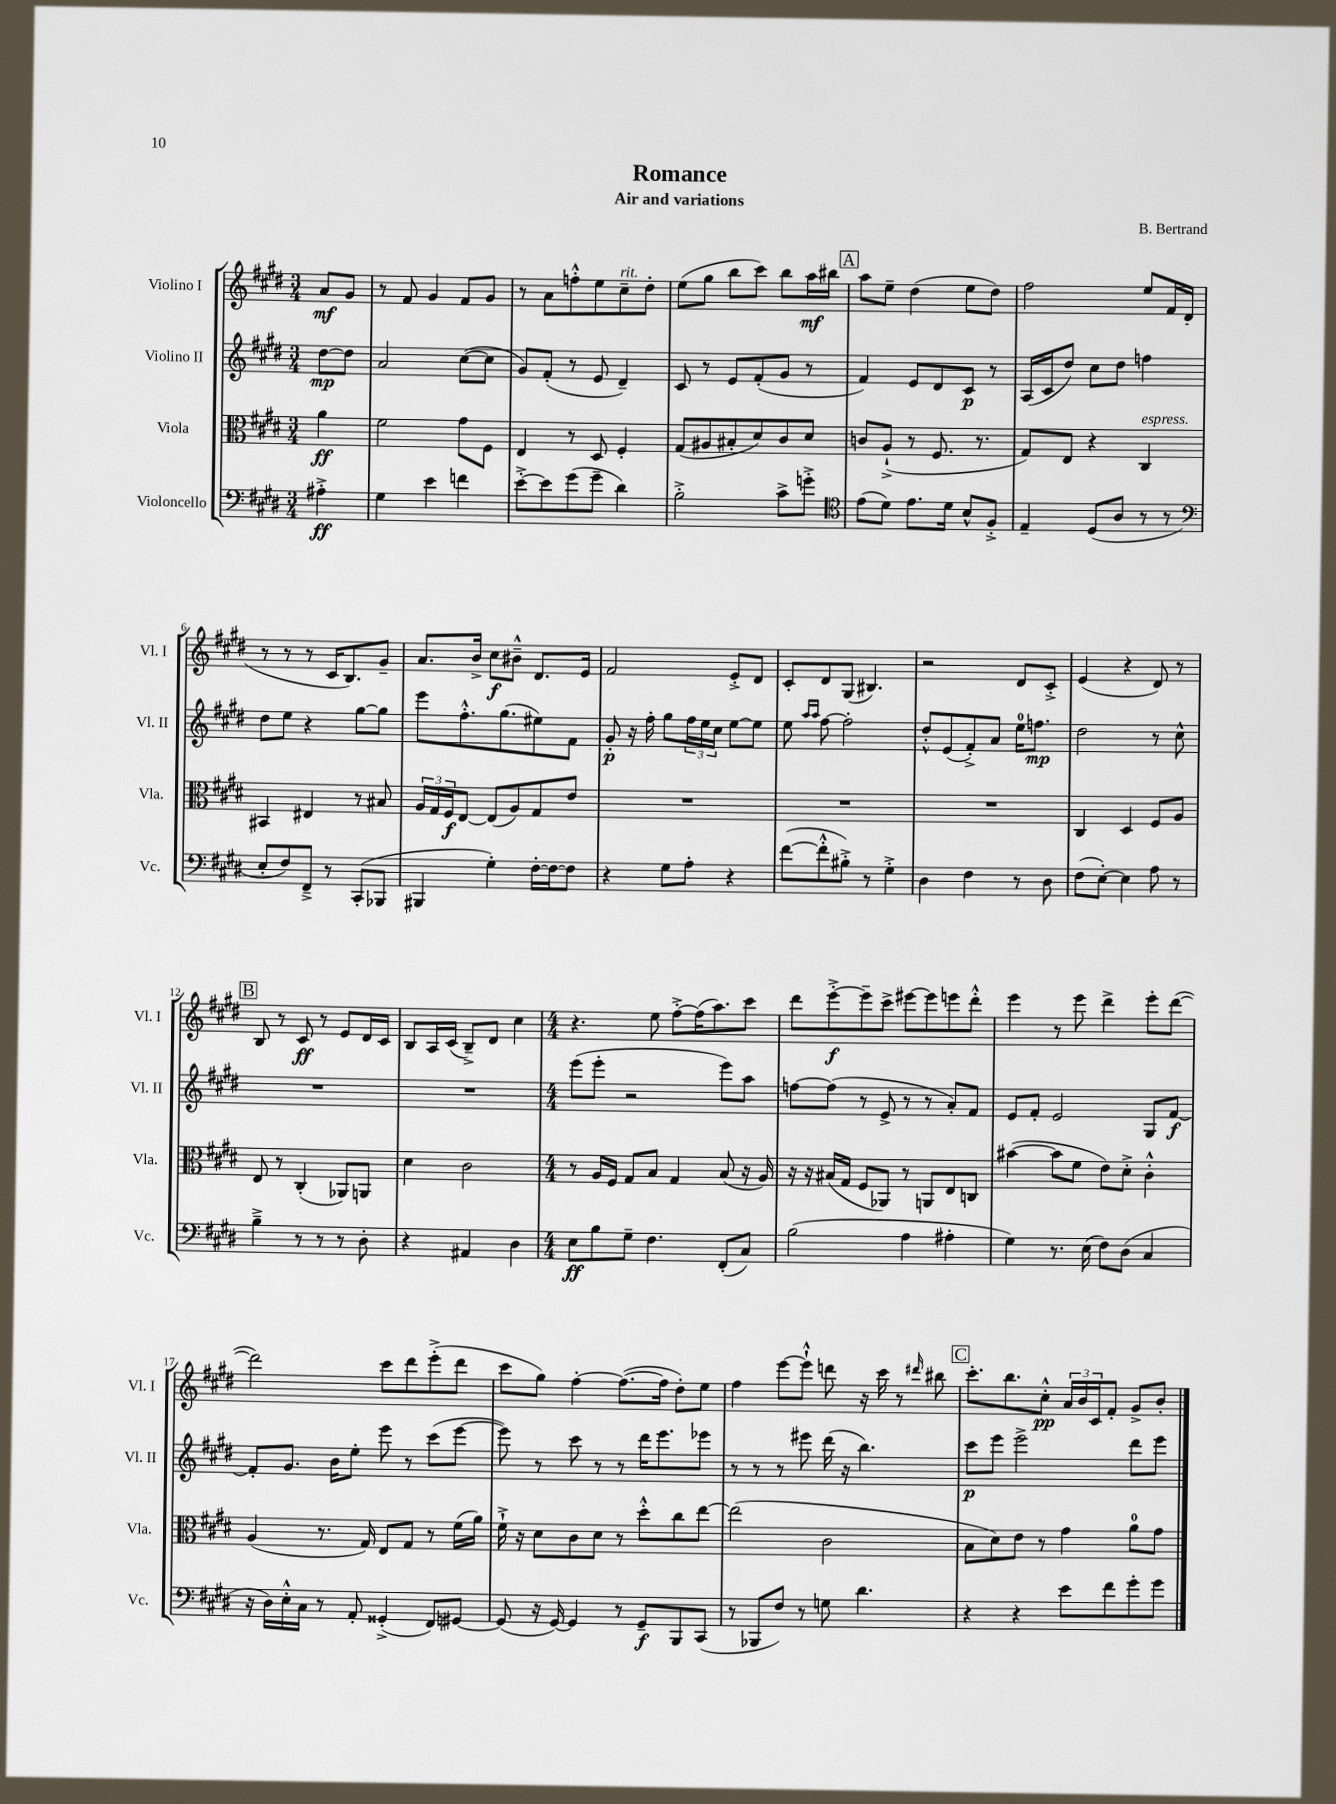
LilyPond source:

\header { title = "Romance" composer = "B. Bertrand" subtitle = "Air and variations" }
<<
\new StaffGroup <<
\new Staff = "s0" \with { instrumentName = "Violino I" shortInstrumentName = "Vl. I" } {
    \clef treble \key e \major \numericTimeSignature \time 3/4 \partial 4
    a'8\mf gis'8 |
    r8 fis'8 gis'4 fis'8 gis'8 |
    r8 a'8 f''8-.-^ e''8 cis''8--^\markup { \italic "rit." } dis''8-. |
    e''8( gis''8 b''8 cis'''8) b''8 a''16\mf bis''16 |
    \mark \markup { \box "A" } a''8 e''8-- dis''4( e''8 dis''8) |
    fis''2 e''8 fis'16 dis'16( |
    r8 r8 r8 cis'16 b8.) gis'8-- |
    a'8. b'16-> cis''8\f bis'8---^ dis'8. e'16 |
    fis'2 e'8-.-> dis'8 |
    cis'8-. dis'8 gis8( bis4.) |
    r2 dis'8 cis'8-.-> |
    e'4( r4 dis'8) r8 |
    \mark \markup { \box "B" } b8 r8 cis'8\ff r8 e'8 dis'16 cis'16 |
    b8 a16 cis'16( b8--->) dis'8 cis''4 |
    \numericTimeSignature \time 4/4 r4. e''8 fis''8~-.-> fis''16( a''8.) cis'''8 |
    dis'''8 e'''8~-.->\f e'''8-- cis'''8-> eis'''8~ eis'''8 e'''8 dis'''8-.-^ |
    e'''4 r8 e'''8 dis'''4-> e'''8-. dis'''8~( |
    dis'''2) cis'''8 dis'''8 e'''8-.->( dis'''8 |
    cis'''8 gis''8) fis''4~-. fis''8.~( fis''16 dis''8-.) e''8 |
    fis''4 e'''8~ e'''8-!-^ d'''8 r16 cis'''16 r8 \grace { dis'''16 } bis''8 |
    \mark \markup { \box "C" } cis'''8.-. b''8. cis''8-.-^\pp \tuplet 3/2 { a'16 b'16 cis'16 } fis'8-. gis'8-> b'8-. \bar "|." |
}
\new Staff = "s1" \with { instrumentName = "Violino II" shortInstrumentName = "Vl. II" } {
    \clef treble \key e \major \numericTimeSignature \time 3/4 \partial 4
    dis''8~\mp dis''8 |
    a'2 cis''8~( cis''8 |
    gis'8) fis'8-.( r8 e'8 dis'4--) |
    cis'8 r8 e'8 fis'8-.( gis'8 r8 |
    \mark \markup { \box "A" } fis'4) e'8 dis'8 cis'8\p r8 |
    a16( cis'16 dis''8) cis''8 dis''8 f''4 |
    dis''8 e''8 r4 gis''8~ gis''8 |
    e'''8 fis''8.-.-^ gis''8.( eis''8) fis'8 |
    gis'8-.\p r16 fis''16-. gis''8 \tuplet 3/2 { fis''16 e''16 cis''16 } e''8~ e''8 |
    e''8 \grace { a''16 a''16 } fis''8~ fis''2-. |
    dis''8-.-^ e'8( fis'8-.->) a'8 e''16-0 f''8.\mp |
    dis''2 r8 cis''8-^ |
    \mark \markup { \box "B" } R2. |
    R2. |
    \numericTimeSignature \time 4/4 e'''8( e'''8-. r2 e'''8) a''8 |
    f''8~ f''8( r8 e'8-> r8 r8 a'8-.) fis'8 |
    e'8 fis'8-. e'2 gis8 fis'8~\f |
    fis'8-. gis'8. b'16 e''8-. e'''8 r8 cis'''8( e'''8~ |
    e'''8) r8 cis'''8 r8 r8 dis'''16 e'''8. ees'''8 |
    r8 r8 r8 eis'''8 dis'''16( r16 b''4.) |
    \mark \markup { \box "C" } cis'''8\p e'''8 e'''2-> dis'''8 e'''8 \bar "|." |
}
\new Staff = "s2" \with { instrumentName = "Viola" shortInstrumentName = "Vla." } {
    \clef alto \key e \major \numericTimeSignature \time 3/4 \partial 4
    a'4\ff |
    fis'2 gis'8 fis8 |
    e4 r8 dis8 fis4-. |
    gis8( ais8 bis8-. dis'8) cis'8 dis'8 |
    \mark \markup { \box "A" } c'8 a8-!->( r8 fis8. r8. |
    gis8) e8 r4 cis4^\markup { \italic "espress." } |
    bis,4 eis4 r8 bis8 |
    \tuplet 3/2 { a16 gis16 fis16\f } e8~ e8( a8) gis8 e'8 |
    R2. |
    R2. |
    R2. |
    cis4 dis4 fis8 a8 |
    \mark \markup { \box "B" } e8 r8 cis4-.( aes,8) a,8 |
    dis'4 cis'2 |
    \numericTimeSignature \time 4/4 r8 a16 fis16 gis8 b8 gis4 b8( r16 a16) |
    r16 r16 bis16( gis16 fis8 aes,8) r8 a,8 e8 c8 |
    bis'4~( bis'8 fis'8 e'8) dis'8-.-> cis'4-.-^ |
    a4( r8. gis16) e8 gis8 r8 fis'16( a'16) |
    fis'16-!-> r16 dis'8 cis'8 dis'8 r8 dis''8-.-^ cis''8 e''8~ |
    e''2( cis'2 |
    \mark \markup { \box "C" } b8 dis'8) e'8 r8 gis'4 a'8-0 gis'8 \bar "|." |
}
\new Staff = "s3" \with { instrumentName = "Violoncello" shortInstrumentName = "Vc." } {
    \clef bass \key e \major \numericTimeSignature \time 3/4 \partial 4
    ais4-.->\ff |
    gis4 e'4 f'4 |
    e'8~-.-> e'8 gis'8( gis'8-- dis'4) |
    b2-.-> cis'8-> g'8-.-> |
    \mark \markup { \box "A" } \clef tenor e'8( dis'8) e'8. dis'16 b8-^ fis8-.-> |
    e4-- dis8( a8 r8 r8 |
    \clef bass e8-. fis8) fis,8---> r8 cis,8-.( bes,,8 |
    bis,,4 gis4-.) fis16~-. fis16~ fis8 |
    r4 gis8 a8-. r4 |
    fis'8~( fis'8-.-^ bis8-.->) r8 gis4-.-> |
    dis4 fis4 r8 dis8 |
    fis8( e8~-.) e4 a8 r8 |
    \mark \markup { \box "B" } b4---> r8 r8 r8 dis8-. |
    r4 ais,4 dis4 |
    \numericTimeSignature \time 4/4 e8\ff b8 gis8-- fis4. fis,8-.( cis8) |
    b2( a4 ais4-. |
    gis4) r8. e16( fis8) dis8( cis4 |
    r16 dis16) e16-.-^ cis16 r8 a,8-. gisis,4-.->( fis,8) gis,8~ |
    gis,8( r16 gis,16~) gis,4 r8 gis,8--\f b,,8 cis,8( |
    r8 bes,,8 fis8) r8 g8 dis'4. |
    \mark \markup { \box "C" } r4 r4 e'8 fis'8 gis'8-. gis'8 \bar "|." |
}
>>
>>
